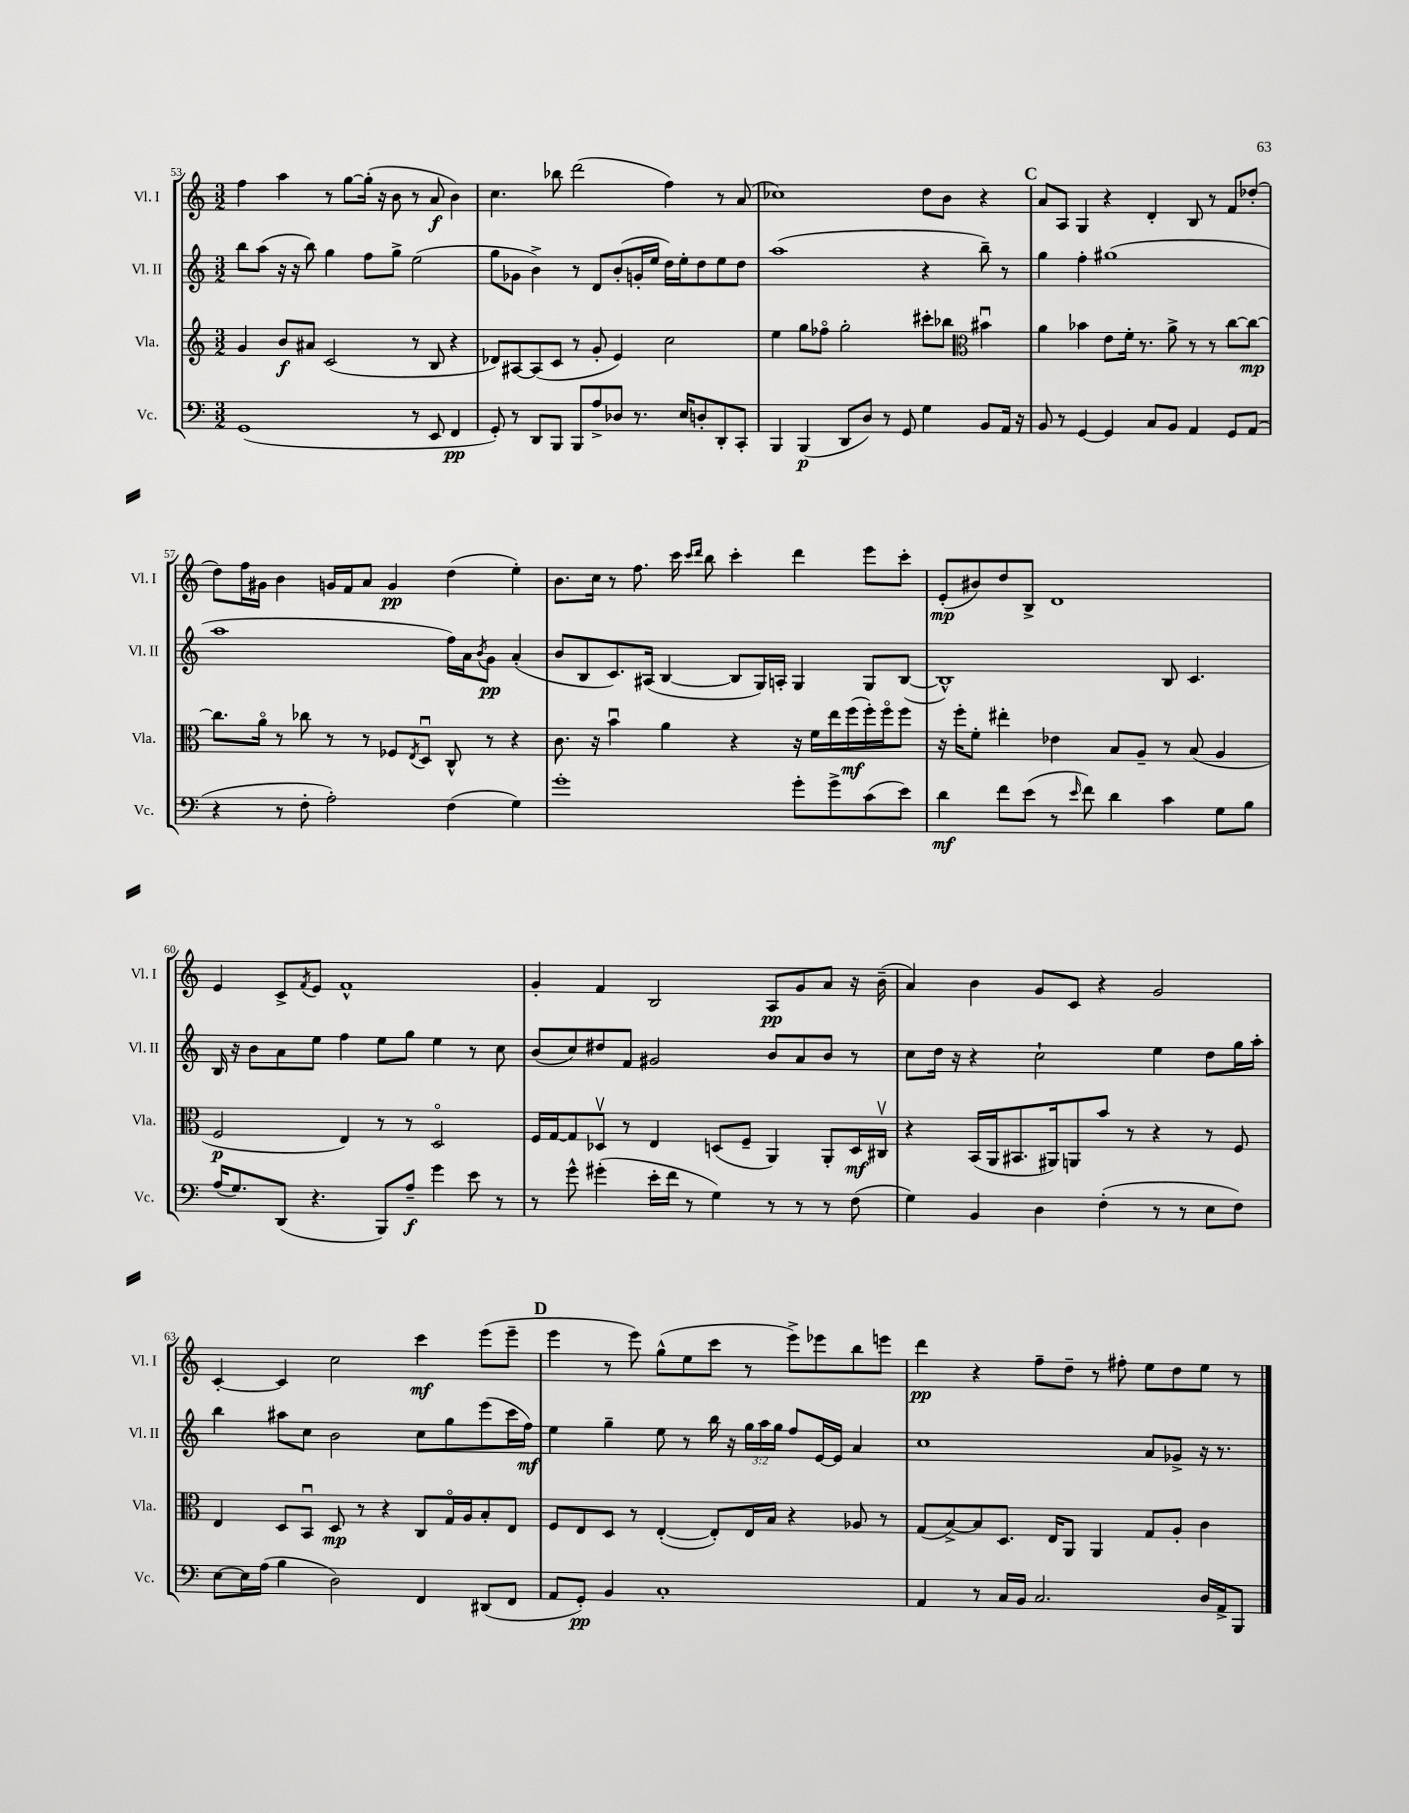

**kern	**kern	**kern	**kern
*staff4	*staff3	*staff2	*staff1
*clefF4	*clefG2	*clefG2	*clefG2
*k[]	*k[]	*k[]	*k[]
*M3/2	*M3/2	*M3/2	*M3/2
(1GG	4g	8bb	4ff
.	.	(8aa	.
.	8b	16r	4aa
.	.	16r	.
.	8a#	8bb)	.
.	(2c	4gg	8r
.	.	.	[8gg
.	.	8ff	(16gg']
.	.	.	16r
.	.	8gg^	8b
8r	8r	(2ee	8r
8EE	8B	.	8a
4FF	4r	.	4b)
=	=	=	=
8GG')	8d-)	8gg	4.cc
8r	[8A#	8g-	.
8DD	(8A#]	4b^)	.
8BBB	8c	.	8bb-
8BBB	8r	8r	(2ddd
8A^	8g'	8d	.
8D-	4e)	(8b'	.
8.r	.	16g'	.
.	.	16ee	.
.	2cc	16dd)	4ff)
16E	.	16ee'	.
8D'	.	8dd	.
8DD'	.	8ee	8r
8CC'	.	8dd	(8a
=	=	=	=
4BBB	4ee	(1aa	1cc-)
(4BBB	8gg	.	.
.	8ff-o	.	.
8DD	2gg'	.	.
8D)	.	.	.
8r	.	.	.
8GG	.	.	.
4G	8ccc#'	4r	8dd
.	8bb-	.	8b
*	*clefC3	*	*
8BB	4b#u	8bb~)	4r
16AA	.	8r	.
16r	.	.	.
=	=	=	=
8BB	4a	4gg	8a
8r	.	.	8A
[4GG	4b-	4ff'	4G
4GG]	8e	(1gg#	4r
.	16f'	.	.
.	8.r	.	.
8C	.	.	4d'
8BB	8a^	.	.
4AA	8r	.	8B
.	8r	.	8r
8GG	[8cc	.	8f
(8AA	8cc_	.	(8dd-'
=	=	=	=
4r	8.cc]	1aa	8dd)
.	.	.	16ff
.	16ao	.	16g#
8r	8r	.	4b
8F'	8cc-	.	.
2A')	8r	.	16g
.	.	.	16f
.	8r	.	8a
.	8F-	.	4g
.	8qE	.	.
.	8Du	.	.
(4F	8C^^	16ff)	(4dd
.	.	16a	.
.	.	8qb	.
.	8r	8g	.
4G)	4r	(4a'	4ee')
=	=	=	=
1g'	8.c	8b	8.b
.	.	8B	.
.	16r	.	16cc
.	4bu	8.c)	8r
.	.	.	8.ff
.	.	(16A#	.
.	4a	[4B	.
.	.	.	16ccc
.	.	.	16qqccc
.	.	.	16qqddd
.	.	.	8bb
.	4r	8B]	4ccc'
.	.	16G)	.
.	.	16A'	.
8g'	16r	4G	4ddd
.	16f	.	.
8g^	16ee	.	.
.	(16ff	.	.
(8c	16ff')	8G	8eee
.	16ffo	.	.
8e)	8ff	([8B	8ccc'
=	=	=	=
4d	16r	1B^^])	(8e'
.	16ff'	.	.
.	8f'	.	8b#)
8f	4ee#'	.	8dd
(8e	.	.	8B^
8r	4e-	.	1d
16qqe	.	.	.
8f)	.	.	.
4d	8B	.	.
.	8A~	.	.
4c	8r	8B	.
.	(8B	4.c	.
8G	4A	.	.
8B	.	.	.
=	=	=	=
(16A	2F	16B	4e
8.G)	.	16r	.
.	.	8b	.
(8DD	.	8a	8c^
.	.	.	8qf
4.r	.	8ee	8e
.	4E)	4ff	1f^^
8BBB)	8r	8ee	.
8A~	8r	8gg	.
4g	2Do	4ee	.
8e	.	8r	.
8r	.	8cc	.
=	=	=	=
8r	16F	(8b	4g'
.	[16G	.	.
8g^^	8G]	8cc)	.
(4g#'	8D-v	8dd#	4f
.	8r	8f	.
16e'	4E	2g#	2B
16f	.	.	.
8r	.	.	.
4G)	(8D	.	.
.	8F~	.	.
8r	4AA)	8b	8A
8r	.	8a	8g
8r	8AA'	8b	8a
(8F	16D	8r	16r
.	16C#v	.	(16b~
=	=	=	=
4G)	4r	8cc	4a)
.	.	16dd	.
.	.	16r	.
4BB	(16BB	4r	4b
.	16AA	.	.
.	8.BB#	.	.
4D	.	2cc`	8g
.	16AA#)	.	.
.	8AA	.	8c
(4F'	8b	.	4r
.	8r	.	.
8r	4r	4ee	2g
8r	.	.	.
8E	8r	8dd	.
8F)	8F	16gg	.
.	.	16aa'	.
=	=	=	=
[8E	4E	4bb	[4c'
16E]	.	.	.
(16A	.	.	.
4B	8D	8aa#	4c]
.	8BBu	8cc	.
2D)	8D	2b	2cc
.	8r	.	.
.	4r	.	.
4FF	8C	8cc	4ccc
.	16Go	8gg	.
.	16A	.	.
(8DD#	8B'	(8eee	(8eee
8FF	8E	16ccc	8eee~
.	.	16ff)	.
=	=	=	=
8AA	8F	4ee	4eee
8GG')	8E	.	.
4BB	8D	4gg~	8r
.	8r	.	8eee)
1C'	([4E'	8ee	(8gg^^
.	.	8r	8ee
.	8E'])	16bb	8ccc
.	.	16r	.
.	16E	24gg	8r
.	.	24aa	.
.	16B	.	.
.	.	24gg	.
.	4r	8ff	8eee^)
.	.	[16e	8eee-
.	.	16e]	.
.	8A-	4a	8bb
.	8r	.	8eee
=	=	=	=
4AA	(8G	1cc	4ddd
.	[8B^)	.	.
8r	8B]	.	4r
16C	8.D	.	.
16BB	.	.	.
2.C	.	.	8ff~
.	16E	.	.
.	8AA	.	8dd~
.	4AA	.	8r
.	.	.	8ff#'
.	8G	8a	8ee
.	8A'	8g-^	8dd
16D	4c	16r	8ee
16AA^	.	8.r	.
8BBB	.	.	8r
==	==	==	==
*-	*-	*-	*-
